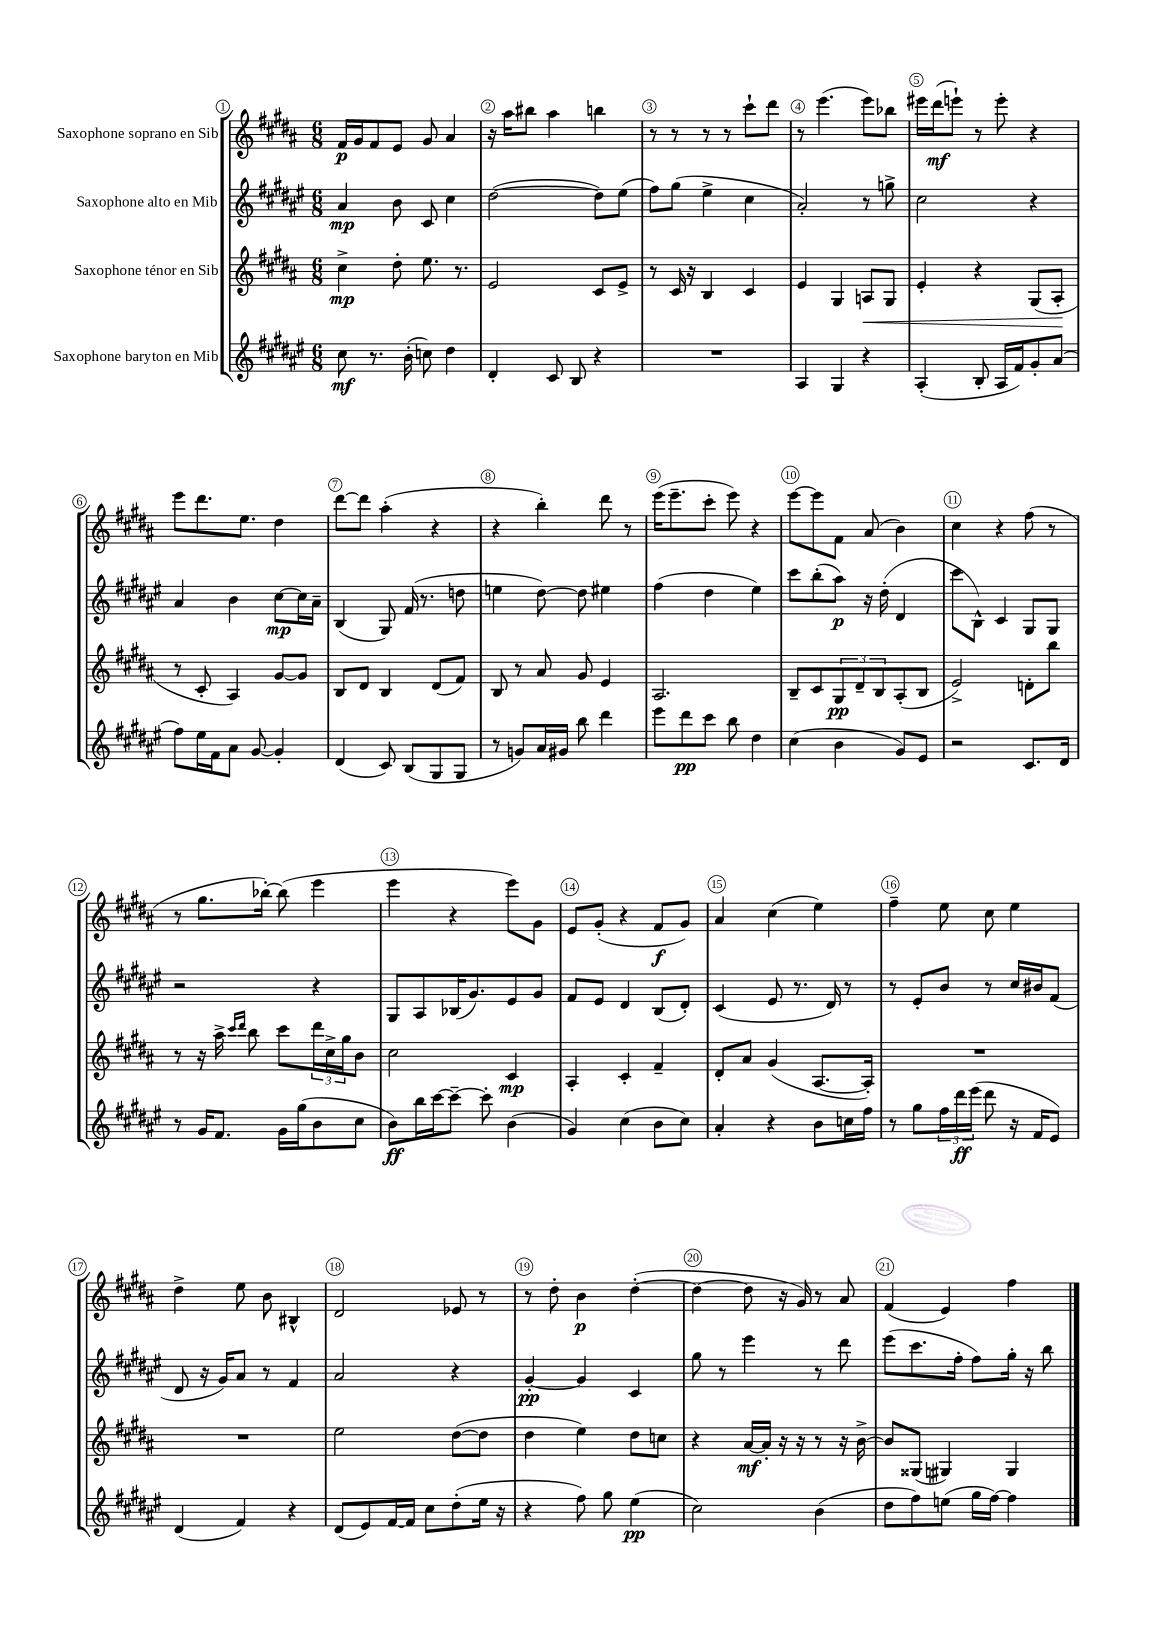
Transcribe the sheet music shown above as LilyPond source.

<<
\new StaffGroup <<
\new Staff = "s0" \with { instrumentName = "Saxophone soprano en Sib" } {
    \clef treble \key b \major \numericTimeSignature \time 6/8
    fis'16\p gis'16 fis'8 e'8 gis'8 ais'4 |
    r16 ais''16 bis''8 ais''4 b''4 |
    r8 r8 r8 r8 cis'''8-! dis'''8 |
    r8 e'''4.( e'''8) bes''8 |
    eis'''16 dis'''16\mf( e'''8-!) r8 e'''8-. r4 |
    e'''8 dis'''8. e''8. dis''4 |
    dis'''8~ dis'''8 ais''4-.( r4 |
    r4 b''4-.) dis'''8 r8 |
    e'''16( e'''8.-- cis'''8-. e'''8) r4 |
    e'''8~ e'''8 fis'8 ais'8( b'4) |
    cis''4 r4 fis''8( r8 |
    r8 gis''8. bes''16~-.) bes''8( e'''4 |
    e'''4 r4 e'''8) gis'8 |
    e'8 gis'8-.( r4 fis'8\f gis'8) |
    ais'4 cis''4( e''4) |
    fis''4-- e''8 cis''8 e''4 |
    dis''4-> e''8 b'8 bis4-^ |
    dis'2 ees'8 r8 |
    r8 dis''8-. b'4\p dis''4~-.( |
    dis''4~ dis''8 r16 gis'16) r8 ais'8 |
    fis'4( e'4) fis''4 \bar "|." |
}
\new Staff = "s1" \with { instrumentName = "Saxophone alto en Mib" } {
    \clef treble \key fis \major \numericTimeSignature \time 6/8
    ais'4\mp b'8 cis'8 cis''4 |
    dis''2~( dis''8) eis''8( |
    fis''8) gis''8( eis''4-> cis''4 |
    ais'2-.) r8 g''8-> |
    cis''2 r4 |
    ais'4 b'4 cis''8~\mp cis''16 ais'16-- |
    b4( gis8) fis'16( r8. d''8 |
    e''4 dis''8~) dis''8 eis''4 |
    fis''4( dis''4 eis''4) |
    cis'''8 b''8-.( ais''8\p) r16 dis''16-.( dis'4 |
    cis'''8 b8-^) cis'4 gis8 gis8 |
    r2 r4 |
    gis8 ais8 bes16( gis'8.) eis'8 gis'8 |
    fis'8 eis'8 dis'4 b8( dis'8-.) |
    cis'4( eis'8 r8. dis'16) r8 |
    r8 eis'8-. b'8 r8 cis''16 bis'16 fis'8( |
    dis'8 r16 gis'16) ais'8 r8 fis'4 |
    ais'2 r4 |
    gis'4~-.\pp gis'4 cis'4 |
    gis''8 r8 eis'''4 r8 dis'''8 |
    eis'''8( cis'''8. fis''16-. fis''8) gis''16-. r16 b''8 \bar "|." |
}
\new Staff = "s2" \with { instrumentName = "Saxophone ténor en Sib" } {
    \clef treble \key b \major \numericTimeSignature \time 6/8
    cis''4->\mp dis''8-. e''8. r8. |
    e'2 cis'8 e'8-> |
    r8 cis'16 r16 b4 cis'4 |
    e'4 gis4 a8\< gis8 |
    e'4-. r4 gis8( ais8-.\! |
    r8 cis'8-. ais4) gis'8~ gis'8 |
    b8 dis'8 b4 dis'8( fis'8) |
    b8 r8 ais'8 gis'8 e'4 |
    ais2. |
    b8-- cis'8 \tuplet 3/2 { gis8\pp dis'8-- b8 } ais8-.( b8 |
    e'2->) d'8-. b''8 |
    r8 r16 ais''16-> \grace { cis'''16 dis'''16 } b''8 cis'''8 \tuplet 3/2 { dis'''16 cis''16-> gis''16 } b'8 |
    cis''2 cis'4\mp |
    ais4-. cis'4-. fis'4-- |
    dis'8-. ais'8 gis'4( ais8.~ ais16-.) |
    R2. |
    R2. |
    e''2 dis''8~( dis''8 |
    dis''4 e''4) dis''8 c''8 |
    r4 ais'16~\mf ais'16-. r16 r16 r8 r16 b'16~-> |
    b'8 gisis8( gis4) gis4 \bar "|." |
}
\new Staff = "s3" \with { instrumentName = "Saxophone baryton en Mib" } {
    \clef treble \key fis \major \numericTimeSignature \time 6/8
    cis''8\mf r8. b'16-.( c''8) dis''4 |
    dis'4-. cis'8 b8 r4 |
    R2. |
    ais4 gis4 r4 |
    ais4-.( b8-. ais16 fis'16) gis'8-. ais'8( |
    fis''8) eis''16 fis'16 ais'8 gis'8~ gis'4-. |
    dis'4( cis'8) b8( gis8 gis8 |
    r8 g'8) ais'16 gis'16 b''8 dis'''4 |
    eis'''8 dis'''8\pp cis'''8 b''8 dis''4 |
    cis''4( b'4 gis'8) eis'8 |
    r2 cis'8. dis'16 |
    r8 gis'16 fis'8. gis'16 gis''16( b'8 cis''8 |
    b'8\ff) b''16 cis'''16~ cis'''8~-- cis'''8-. b'4( |
    gis'4) cis''4( b'8 cis''8) |
    ais'4-. r4 b'8 c''16 fis''16 |
    r8 gis''8 \tuplet 3/2 { fis''16 dis'''16\ff eis'''16( } dis'''8 r16 fis'16 eis'8) |
    dis'4( fis'4) r4 |
    dis'8( eis'8) fis'16~ fis'16 cis''8 dis''8-.( eis''16 r16 |
    r4 fis''8) gis''8 eis''4\pp( |
    cis''2) b'4( |
    dis''8 fis''8) e''8( gis''16 fis''16~) fis''4 \bar "|." |
}
>>
>>
\layout { \context { \Score \override BarNumber.break-visibility = ##(#f #t #t) barNumberVisibility = #all-bar-numbers-visible \override BarNumber.stencil = #(make-stencil-circler 0.1 0.3 ly:text-interface::print) } }
